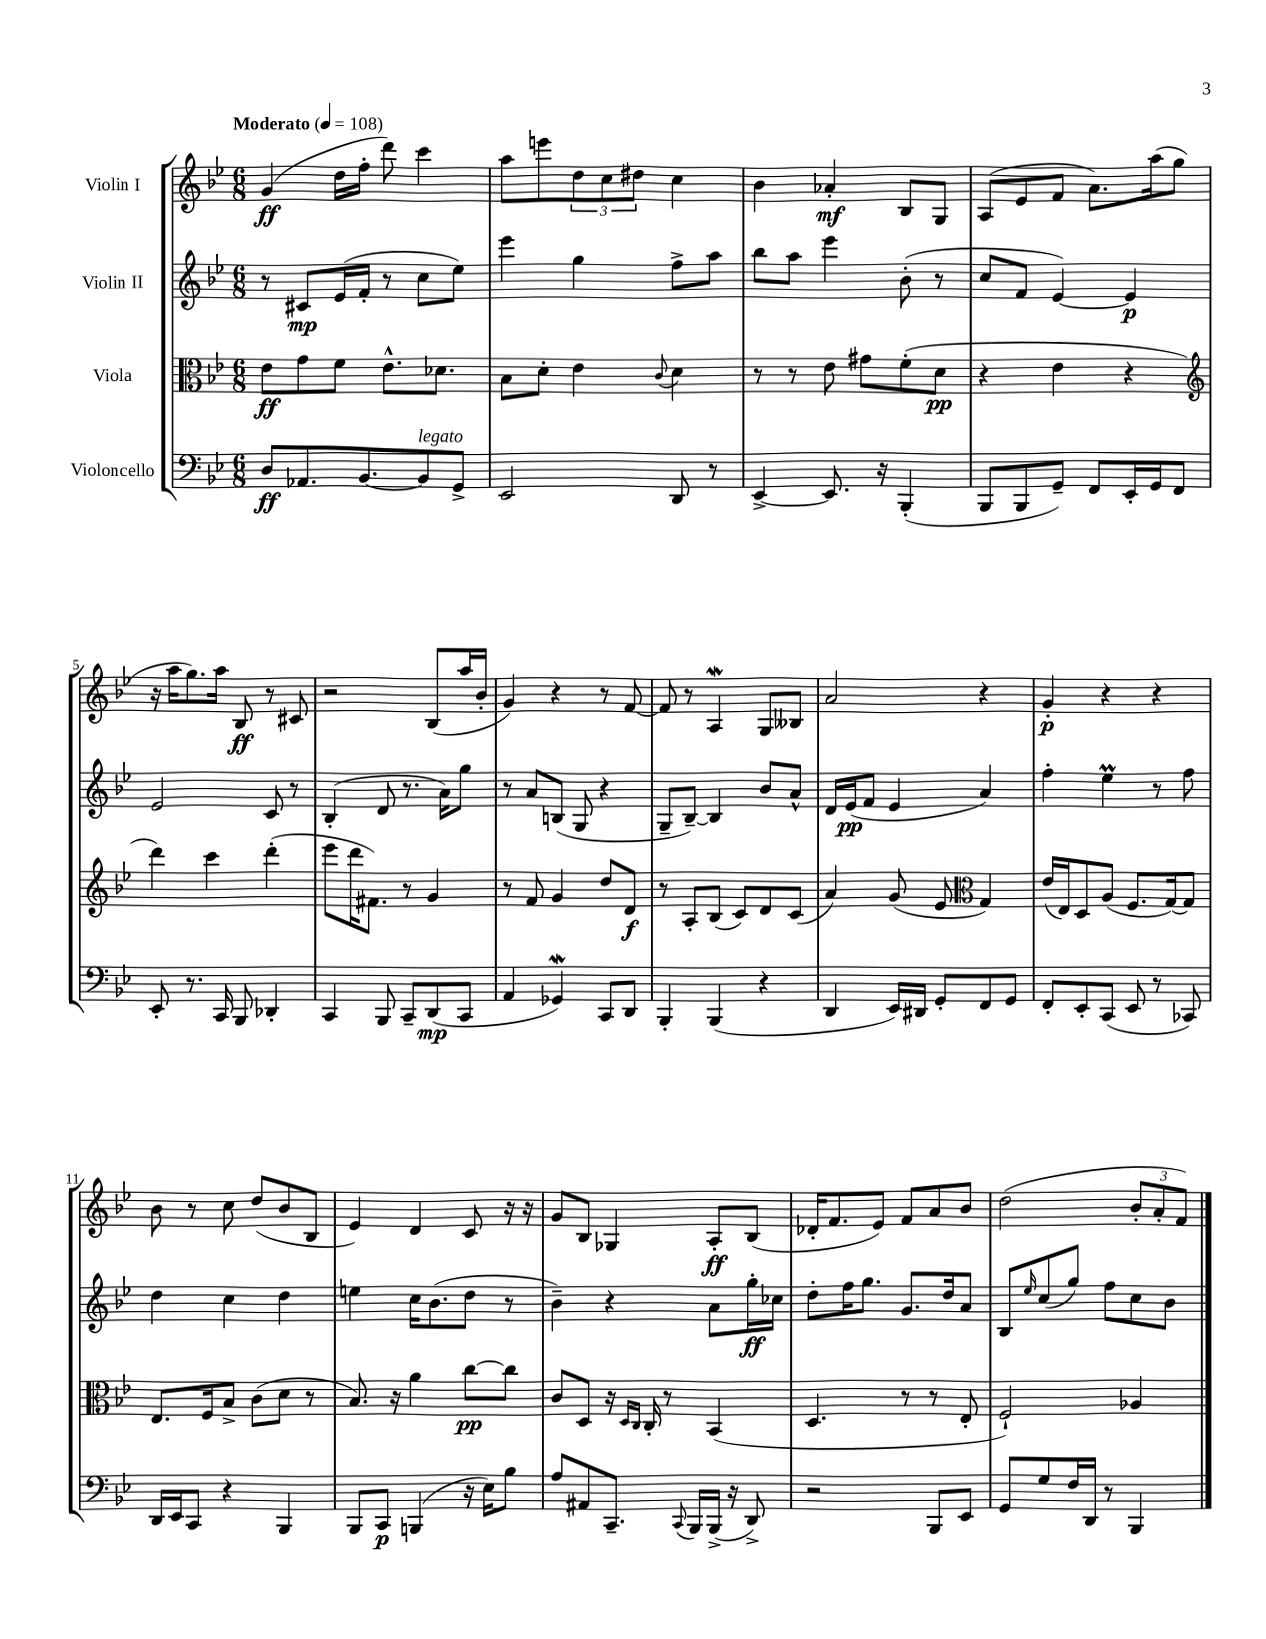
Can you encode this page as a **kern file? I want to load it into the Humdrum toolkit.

**kern	**dynam	**kern	**dynam	**kern	**dynam	**kern	**dynam
*part4	*part4	*part3	*part3	*part2	*part2	*part1	*part1
*staff4	*staff4	*staff3	*staff3	*staff2	*staff2	*staff1	*staff1
*I"Violoncello	*	*I"Viola	*	*I"Violin II	*	*I"Violin I	*
*clefF4	*	*clefC3	*	*clefG2	*	*clefG2	*
*k[b-e-]	*	*k[b-e-]	*	*k[b-e-]	*	*k[b-e-]	*
*M6/8	*	*M6/8	*	*M6/8	*	*M6/8	*
*MM108	*	*MM108	*	*MM108	*	*MM108	*
=1	=1	=1	=1	=1	=1	=1	=1
!	!	!	!	!	!	!LO:TX:a:B:t=Moderato	!
8D/L	ff	8e-\L	ff	8r	.	(4g/	ff
8.AA-X/	.	8g\	.	8c#X/L	mp	.	.
.	.	8f\J	.	(16e-/L	.	16dd\LL	.
[8.BB-/	.	.	.	16f'/JJ	.	16ff'\JJ	.
.	.	8.e-^^\L	.	8r	.	8ddd\)	.
!LO:TX:a:i:t=legato	!	!	!	!	!	!	!
8BB-/]	.	.	.	8cc\L	.	4ccc\	.
.	.	8.d-X\J	.	.	.	.	.
8GG^/J	.	.	.	8ee-\J)	.	.	.
=2	=2	=2	=2	=2	=2	=2	=2
2EE-/	.	8B-\L	.	4eee-\	.	8aa\L	.
.	.	8d'\J	.	.	.	8eeen\	.
.	.	4e-\	.	4gg\	.	12dd\	.
.	.	.	.	.	.	12cc\	.
.	.	.	.	.	.	12dd#X\J	.
.	.	8qqc/	.	.	.	.	.
8DD/	.	4d\	.	8ff^\L	.	4cc\	.
8r	.	.	.	8aa\J	.	.	.
=3	=3	=3	=3	=3	=3	=3	=3
[4EE-^/	.	8r	.	8bb-\L	.	4b-\	.
.	.	8r	.	8aa\J	.	.	.
8.EE-/]	.	8e-\	.	4eee-\	.	4a-X'/	mf
.	.	8g#X\L	.	.	.	.	.
16r	.	.	.	.	.	.	.
(4BBB-'/	.	(8f'\	.	(8b-'\	.	8B-/L	.
.	.	8d\J	pp	8r	.	8G/J	.
=4	=4	=4	=4	=4	=4	=4	=4
8BBB-/L	.	4r	.	8cc/L	.	(8A/L	.
8BBB-/	.	.	.	8f/J	.	8e-/	.
8GG~/J)	.	4e-\	.	[4e-/)	.	8f/J	.
8FF/L	.	.	.	.	.	8.a\L)	.
16EE-'/L	.	4r	.	4e-/]	p	.	.
16GG/J	.	.	.	.	.	(16aa\k	.
8FF/J	.	.	.	.	.	8gg\J	.
!!LO:LB:g=z
=5	=5	=5	=5	=5	=5	=5	=5
*	*	*clefG2	*	*	*	*	*
8EE-'/	.	4ddd\)	.	2e-/	.	16r	.
.	.	.	.	.	.	16aa\KL	.
8.r	.	.	.	.	.	8.gg\)	.
.	.	4ccc\	.	.	.	.	.
16CC/	.	.	.	.	.	16aa\Jk	.
8BBB-/	.	.	.	.	.	8B-/	ff
4DD-X'/	.	(4ddd'\	.	8c/	.	8r	.
.	.	.	.	8r	.	8c#X/	.
=6	=6	=6	=6	=6	=6	=6	=6
4CC/	.	8eee-\L	.	(4B-'/	.	2r	.
.	.	16ddd\K	.	.	.	.	.
.	.	8.f#X\J)	.	.	.	.	.
8BBB-/	.	.	.	8d/	.	.	.
8CC~/L	.	8r	.	8.r	.	.	.
(8DD/	mp	4g/	.	.	.	(8B-/L	.
.	.	.	.	16a\KL)	.	.	.
8CC/J	.	.	.	8gg\J	.	16aa/L	.
.	.	.	.	.	.	16b-'/JJ	.
=7	=7	=7	=7	=7	=7	=7	=7
4AA/	.	8r	.	8r	.	4g/)	.
.	.	8f/	.	8a/L	.	.	.
4GG-Xw/)	.	4g/	.	(8Bn/J	.	4r	.
.	.	.	.	8G/	.	.	.
8CC/L	.	8dd/L	.	4r	.	8r	.
8DD/J	.	8d/J	f	.	.	[8f/	.
=8	=8	=8	=8	=8	=8	=8	=8
4BBB-'/	.	8r	.	8G~/L	.	8f/]	.
.	.	8A'/L	.	[8B-~/J)	.	8r	.
(4BBB-/	.	(8B-/J	.	4B-/]	.	4AW/	.
.	.	8c/L)	.	.	.	.	.
4r	.	8d/	.	8b-/L	.	8G/L	.
.	.	(8c/J	.	8a^^/J	.	8B--X/J	.
=9	=9	=9	=9	=9	=9	=9	=9
4DD/	.	4a/)	.	16d/LL	.	2a/	.
.	.	.	.	(16e-/J	pp	.	.
.	.	.	.	8f/J	.	.	.
16EE-/LL)	.	(8g/	.	4e-/	.	.	.
16DD#X/JJ	.	.	.	.	.	.	.
8GG'/L	.	8e-/	.	.	.	.	.
*	*	*clefC3	*	*	*	*	*
8FF/	.	4G/)	.	4a/)	.	4r	.
8GG/J	.	.	.	.	.	.	.
=10	=10	=10	=10	=10	=10	=10	=10
8FF'/L	.	(16e-/LL	.	4ff'\	.	4g'/	p
.	.	16E-/J)	.	.	.	.	.
8EE-'/	.	8D/	.	.	.	.	.
(8CC/J	.	(8A/J	.	4ee-M\	.	4r	.
8EE-/	.	8.F/L	.	.	.	.	.
8r	.	.	.	8r	.	4r	.
.	.	[16G/k)	.	.	.	.	.
8CC-X/)	.	8G/J]	.	8ff\	.	.	.
!!LO:LB:g=z
=11	=11	=11	=11	=11	=11	=11	=11
16DD/LL	.	8.E-/L	.	4dd\	.	8b-\	.
16EE-/J	.	.	.	.	.	.	.
8CC/J	.	.	.	.	.	8r	.
.	.	16F/k	.	.	.	.	.
4r	.	8B-^/J	.	4cc\	.	8cc\	.
.	.	(8c\L	.	.	.	(8dd/L	.
4BBB-/	.	8d\J	.	4dd\	.	8b-/	.
.	.	8r	.	.	.	8B-/J	.
=12	=12	=12	=12	=12	=12	=12	=12
8BBB-/L	.	8.B-/)	.	4een\	.	4e-/)	.
8CC/J	p	.	.	.	.	.	.
.	.	16r	.	.	.	.	.
(4BBBn/	.	4a\	.	16cc\KL	.	4d/	.
.	.	.	.	(8.b-\	.	.	.
16r	.	[8cc\L	pp	8dd\J	.	8c/	.
16E-\KL)	.	.	.	.	.	.	.
8B-\J	.	8cc\J]	.	8r	.	16r	.
.	.	.	.	.	.	16r	.
=13	=13	=13	=13	=13	=13	=13	=13
8A/L	.	8c/L	.	4b-~\)	.	8g/L	.
8AA#X/	.	8D/J	.	.	.	8B-/J	.
8.CC~/J	.	16r	.	4r	.	4G-X/	.
.	.	16qqD/LL	.	.	.	.	.
.	.	16qqC/JJ	.	.	.	.	.
.	.	16C'/	.	.	.	.	.
.	.	8r	.	.	.	.	.
8qqCC/	.	.	.	.	.	.	.
16BBB-/LL	.	.	.	.	.	.	.
(16BBB-^/JJ	.	(4BB-/	.	8a\L	.	8A'/L	ff
16r	.	.	.	.	.	.	.
8DD^/)	.	.	.	16gg'\L	ff	(8B-/J	.
.	.	.	.	16cc-X\JJ	.	.	.
=14	=14	=14	=14	=14	=14	=14	=14
2r	.	4.D/	.	8dd'\L	.	16d-X'/KL	.
.	.	.	.	.	.	8.f/	.
.	.	.	.	16ff\K	.	.	.
.	.	.	.	8.gg\J	.	.	.
.	.	.	.	.	.	8e-/J)	.
.	.	8r	.	8.g/L	.	8f/L	.
8BBB-/L	.	8r	.	.	.	8a/	.
.	.	.	.	16dd/k	.	.	.
8EE-/J	.	8E-'/	.	8a/J	.	8b-/J	.
=15	=15	=15	=15	=15	=15	=15	=15
8GG/L	.	2F`/)	.	8B-/L	.	(2dd\	.
.	.	.	.	16qqee-/	.	.	.
8G/	.	.	.	(8cc/	.	.	.
16F/L	.	.	.	8gg/J)	.	.	.
16DD/JJ	.	.	.	.	.	.	.
8r	.	.	.	8ff\L	.	.	.
4BBB-/	.	4A-X/	.	8cc\	.	12b-'/L	.
.	.	.	.	.	.	12a'/	.
.	.	.	.	8b-\J	.	.	.
.	.	.	.	.	.	12f/J)	.
==	==	==	==	==	==	==	==
*-	*-	*-	*-	*-	*-	*-	*-
